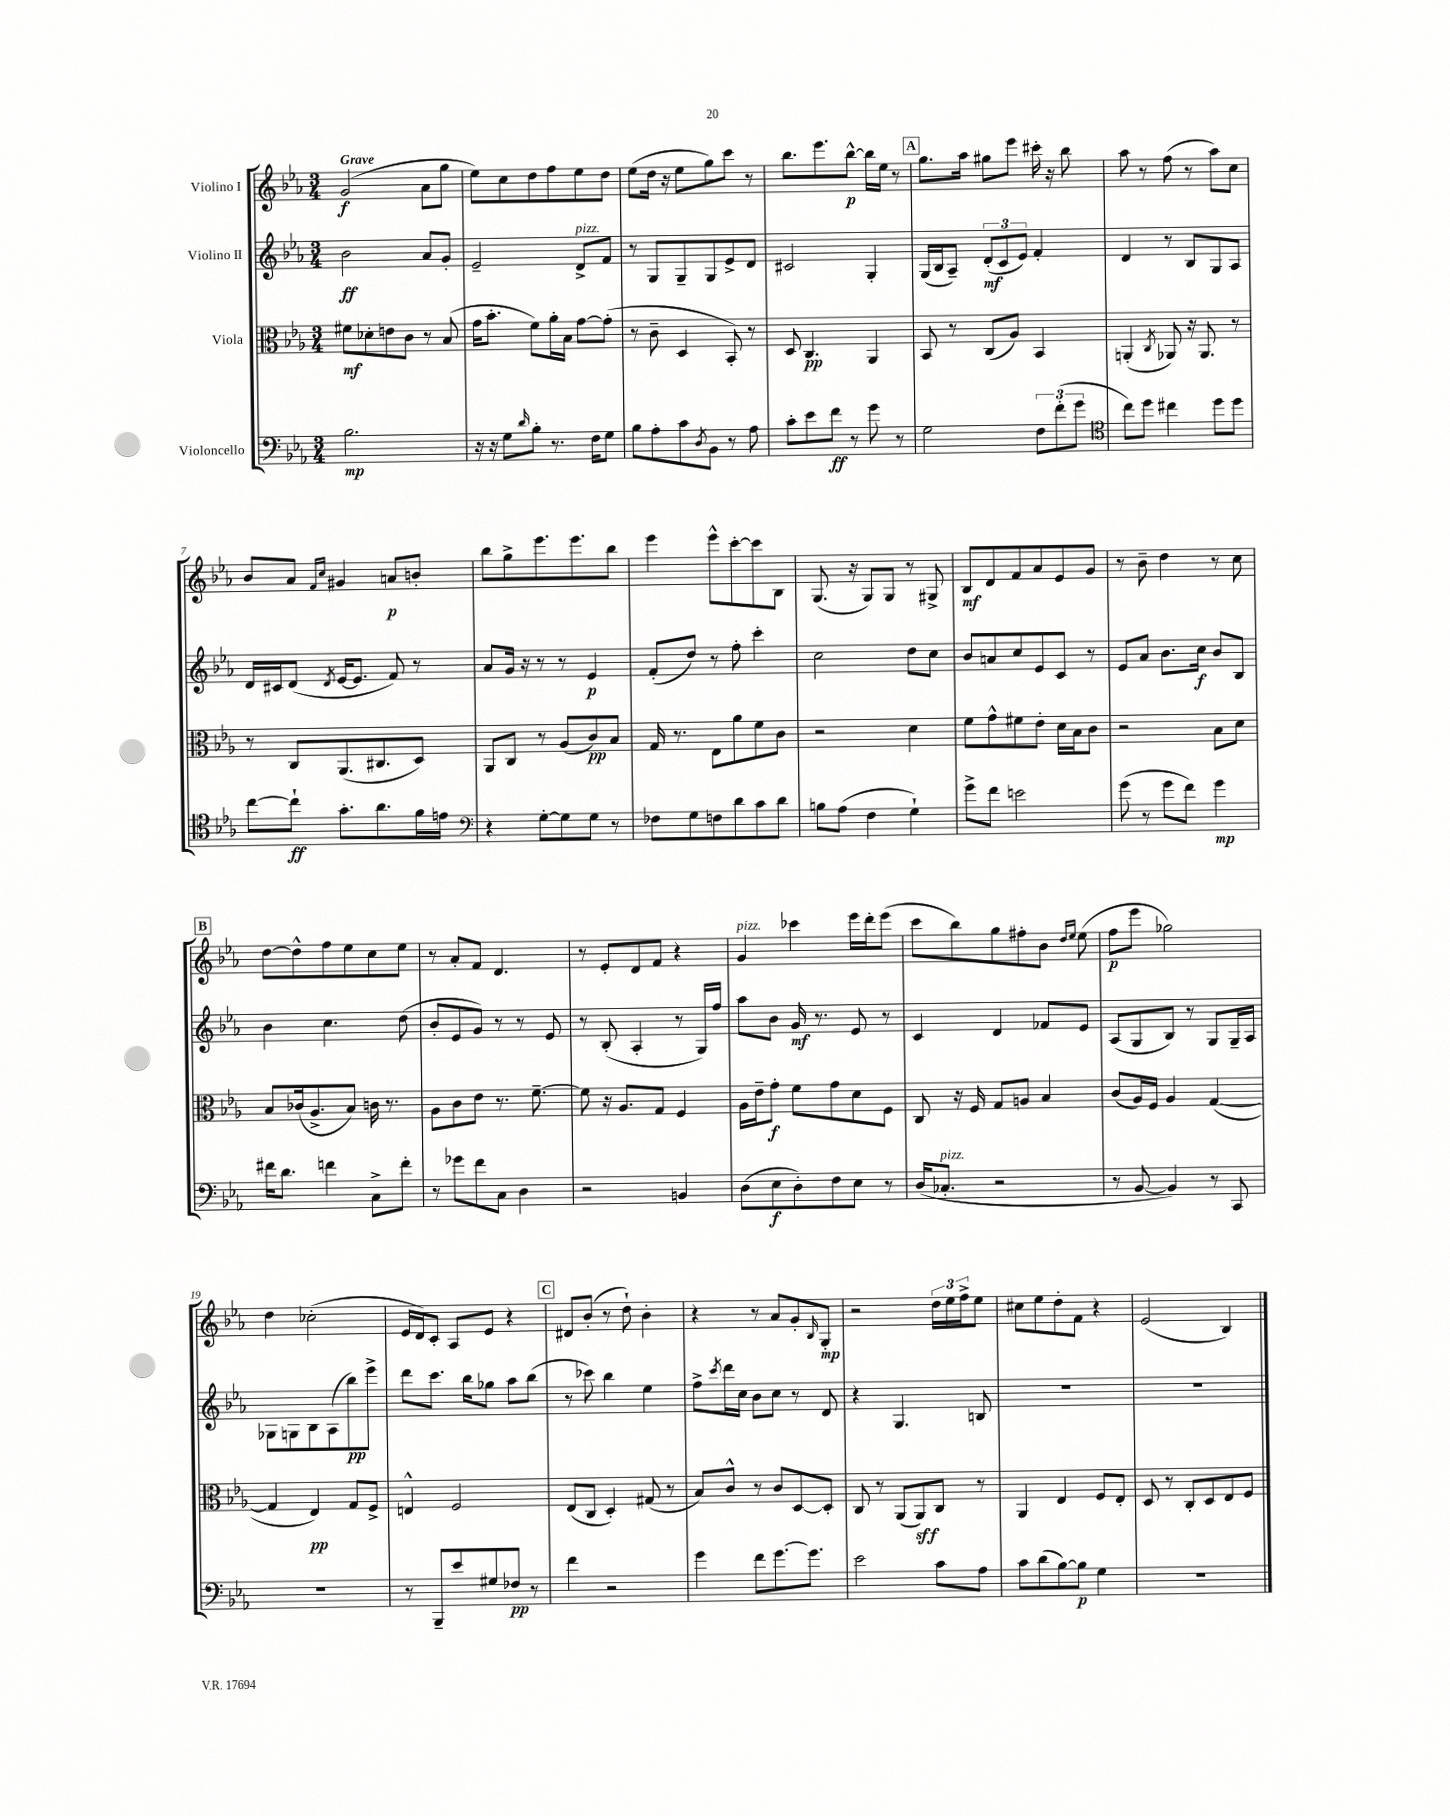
<<
\new StaffGroup <<
\new Staff = "s0" \with { instrumentName = "Violino I" } {
    \clef treble \key ees \major \numericTimeSignature \time 3/4 \tempo "Grave"
    g'2\f( aes'8 g''8 |
    ees''8) c''8 d''8 f''8 ees''8 d''8 |
    ees''8( d''16 r16 ees''8 g''8) c'''8 r8 |
    bes''8. ees'''8. bes''8~-^\p bes''16 ees''16 r8 |
    \mark \markup { \box "A" } g''8. aes''16 gis''8 ees'''8 cis'''16-. r16 bes''8 |
    aes''8 r8 f''8( r8 aes''8) c''8 |
    bes'8 aes'8 \grace { f'16 c''16 } gis'4 a'8\p b'8-. |
    bes''8 g''8-> ees'''8. ees'''8. bes''8 |
    ees'''4 ees'''8-^ c'''8~-. c'''8 bes8 |
    g8.( r16 g8) g8 r8 gis8-> |
    bes8\mf d'8 f'8 aes'8 ees'8 g'8 |
    r8 bes'8-- d''4 r8 c''8 |
    \mark \markup { \box "B" } d''8~ d''8-^ f''8 ees''8 c''8 ees''8 |
    r8 aes'8-. f'8 d'4. |
    r8 ees'8-. d'8 f'8 r4 |
    g'4^\markup { \italic "pizz." } ces'''4 ees'''16 d'''16-. ees'''8( |
    c'''8 bes''8) g''8 fis''8-. bes'8 \grace { d''16 ees''16 } ees''8( |
    f''8\p ees'''8 ges''2) |
    d''4 ces''2-.( |
    ees'16 d'16) c'8-. aes8 ees'8 r4 |
    \mark \markup { \box "C" } dis'8 bes'8-.( r8 d''8-!) bes'4-. |
    r4 r8 aes'8 g'8-. \grace { bes16 } g8-.\mp |
    r2 \tuplet 3/2 { d''16 ees''16 f''16-> } ees''8 |
    cis''8 ees''8 d''8-. f'8 r4 |
    ees'2( bes4) \bar "|." |
}
\new Staff = "s1" \with { instrumentName = "Violino II" } {
    \clef treble \key ees \major \numericTimeSignature \time 3/4
    bes'2\ff aes'8 g'8-. |
    ees'2-- d'8->^\markup { \italic "pizz." } f'8 |
    r8 g8 g8-- g8 ees'8-> d'8 |
    cis'2 g4-. |
    \mark \markup { \box "A" } g16( bes16 aes8--) \tuplet 3/2 { d'8-.\mf( c'8 ees'8) } f'4-. |
    d'4 r8 bes8 g8 aes8 |
    d'16 cis'16 d'8( \acciaccatura { d'8 } ees'16~ ees'8. f'8) r8 |
    aes'8 g'16 r16 r8 r8 ees'4\p |
    f'8-.( d''8) r8 f''8-. c'''4-. |
    c''2 d''8 c''8 |
    bes'8 a'8 c''8 ees'8 c'8 r8 |
    ees'8 aes'8 bes'8. c''16\f bes'8 bes8 |
    \mark \markup { \box "B" } bes'4 c''4. d''8( |
    bes'8-. ees'8 g'8) r8 r8 ees'8 |
    r8 bes8-.( aes4-. r8 g16) f''16 |
    aes''8 bes'8 g'16\mf r8. ees'8 r8 |
    c'4 d'4 fes'8 ees'8 |
    aes8( g8 bes8) r8 g8 g16-- aes16 |
    ges8 g8 bes8 aes8( bes''8\pp) ees'''8-> |
    d'''8 c'''8. bes''16 ges''8 aes''8 bes''8( |
    \mark \markup { \box "C" } r8 ces'''8) bes''4 ees''4 |
    f''8-> \acciaccatura { c'''8 } d'''16 c''16 bes'8 c''8 r8 d'8 |
    r4 g4. b8 |
    R2. |
    R2. \bar "|." |
}
\new Staff = "s2" \with { instrumentName = "Viola" } {
    \clef alto \key ees \major \numericTimeSignature \time 3/4
    fis'8\mf des'8-. e'8 c'8 r8 bes8( |
    g'16 bes'8.-. f'8) aes'16-. bes16 g'8~ g'8-.( |
    r8 c'8-- d4 bes,8-.) r8 |
    d8 c4.\pp aes,4 |
    \mark \markup { \box "A" } bes,8 r8 c8( aes8) bes,4 |
    a,4-.( \acciaccatura { c8 } aes,8) r16 aes,8. r8 |
    r8 c8 aes,8.( cis8. d8) |
    aes,8 c8 r8 aes8( c'8\pp) bes8 |
    g16 r8. ees8 aes'8 f'8 c'8 |
    r2 d'4 |
    f'8 g'8-^ fis'8 ees'8-. d'16 bes16 c'8 |
    r2 bes8 d'8 |
    \mark \markup { \box "B" } bes8 ces'16( aes8.-> bes8) c'16 r8. |
    aes8 c'8 ees'8 r8. f'8.~-- |
    f'8 r16 aes8. g8 f4 |
    aes16 ees'16-- g'8-.\f f'8 g'8 d'8 f8 |
    c8 r16 f16 g8 a8 bes4 |
    c'8( aes16) f16 aes4 g4~( |
    g4 ees4\pp) g8 f8-> |
    e4-^ f2 |
    \mark \markup { \box "C" } ees8( c8 d4-.) gis8( r8 |
    bes8) c'8-^ r8 c'8 d8~ d8-. |
    c8 r8 aes,8( aes,8\sff) c8 r8 |
    aes,4 ees4 f8 ees8-. |
    d8 r8 c8-. d8 ees8 f8 \bar "|." |
}
\new Staff = "s3" \with { instrumentName = "Violoncello" } {
    \clef bass \key ees \major \numericTimeSignature \time 3/4
    bes2.\mp |
    r16 r16 g8 \grace { d'16 } bes8-. r8. f16 g8 |
    bes8 aes8-. c'8 \acciaccatura { d8 } bes,8 r8 aes8 |
    c'8-. ees'8 f'8\ff r8 g'8 r8 |
    \mark \markup { \box "A" } g2 \tuplet 3/2 { f8 f'8-.( g'8 } |
    \clef tenor c''8) d''8 cis''4 d''8 d''8 |
    c''8~ c''8-!\ff g'8.-. aes'8. f'16 e'16 |
    \clef bass r4 g8~-. g8 g8 r8 |
    fes8 g8 f8 d'8 c'8 d'8 |
    b8 aes8( f4 g4-!) |
    g'8-> f'8 e'2 |
    g'8( r8 g'8 f'8) g'4\mp |
    \mark \markup { \box "B" } fis'16 d'8. f'4 c8-> f'8-. |
    r8 ges'8 f'8 c8 d4 |
    r2 b,4 |
    d8( ees8\f d8-.) f8 ees8 r8 |
    d16( ces8.-.^\markup { \italic "pizz." } r2 |
    r8 bes,8~ bes,4) r8 c,8 |
    R2. |
    r8 bes,,8-- ees'8 gis8 fes8\pp r8 |
    \mark \markup { \box "C" } f'4 r2 |
    g'4 f'8 g'8.~ g'8. |
    ees'2 c'8 aes8 |
    c'8 d'8( bes8~) bes8\p g4 |
    R2. \bar "|." |
}
>>
>>
